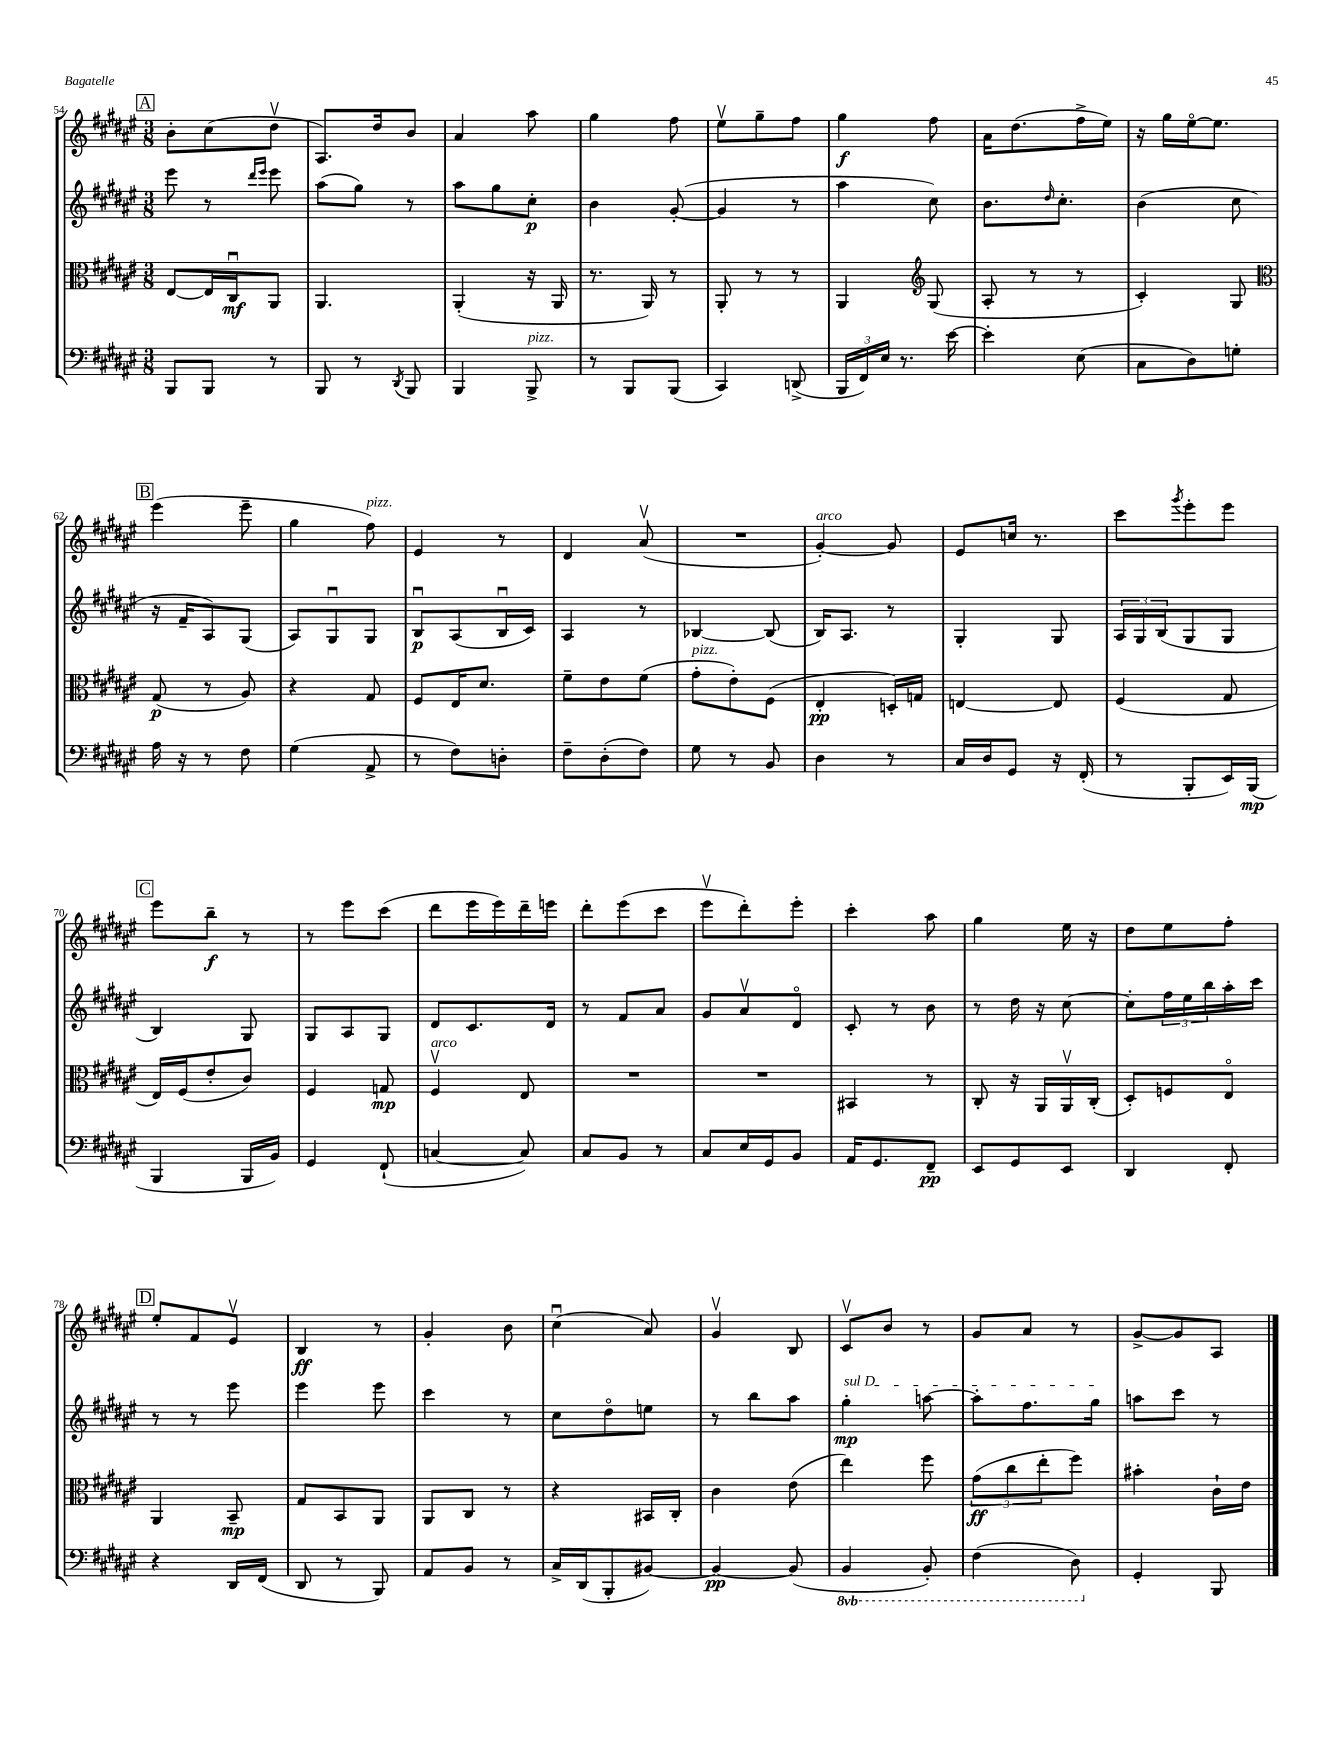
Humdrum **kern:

**kern	**kern	**kern	**kern
*staff4	*staff3	*staff2	*staff1
*clefF4	*clefC3	*clefG2	*clefG2
*k[f#c#g#d#a#e#]	*k[f#c#g#d#a#e#]	*k[f#c#g#d#a#e#]	*k[f#c#g#d#a#e#]
*M3/8	*M3/8	*M3/8	*M3/8
8BBB	[8E#	8eee#	8b'
8BBB	16E#]	8r	(8cc#
.	16C#u	.	.
.	.	16qqddd#	.
.	.	16qqeee#	.
8r	8AA#	8eee#	8dd#v
=	=	=	=
8BBB	4.AA#	(8aa#	8.A#)
8r	.	8gg#)	.
.	.	.	16dd#
8qDD#	.	.	.
8BBB	.	8r	8b
=	=	=	=
4BBB	(4AA#'	8aa#	4a#
.	.	8gg#	.
8BBB^	16r	8cc#'	8aa#
.	16AA#	.	.
=	=	=	=
8r	8.r	4b	4gg#
8BBB	.	.	.
.	16AA#)	.	.
(8BBB	8r	([8g#'	8ff#
=	=	=	=
4CC#)	8AA#'	4g#]	8ee#v
.	8r	.	8gg#~
(8DD^	8r	8r	8ff#
=	=	=	=
24BBB	4AA#	4aa#	4gg#
24FF#)	.	.	.
24E#	.	.	.
8.r	.	.	.
*	*clefG2	*	*
.	(8G#	8cc#)	8ff#
[16e#	.	.	.
=	=	=	=
4e#']	8A#'	8.b	16a#
.	.	.	(8.dd#
.	8r	.	.
.	.	16qqdd#	.
.	.	8.cc#'	.
(8E#	8r	.	16ff#^
.	.	.	16ee#)
=	=	=	=
8C#	4c#')	(4b	16r
.	.	.	16gg#
8D#)	.	.	[16ee#o
.	.	.	8.ee#]
8G'	8G#	8cc#	.
=	=	=	=
*	*clefC3	*	*
16A#	(8G#	16r	(4eee#
16r	.	16f#~	.
8r	8r	8A#)	.
8F#	8A#)	(8G#	8eee#~
=	=	=	=
(4G#	4r	8A#)	4gg#
.	.	8G#u	.
8AA#^	8G#	8G#	8ff#)
=	=	=	=
8r	8F#	8Bu	4e#
8F#)	16E#	(8A#	.
.	8.d#	.	.
8D'	.	16Bu	8r
.	.	16c#)	.
=	=	=	=
8F#~	8f#~	4A#	4d#
(8D#'	8e#	.	.
8F#)	(8f#	8r	(8a#v
=	=	=	=
8G#	8g#'	[4B-	4.r
8r	8e#')	.	.
8BB	(8F#	(8B-]	.
=	=	=	=
4D#	4E#'	16B)	[4g#')
.	.	8.A#	.
8r	16D')	8r	8g#]
.	16G	.	.
=	=	=	=
16C#	[4E	4G#'	8e#
16D#	.	.	.
8GG#	.	.	16cc
.	.	.	8.r
16r	8E]	8G#	.
(16FF#'	.	.	.
=	=	=	=
8r	(4F#	24A#	8ccc#
.	.	24G#	.
.	.	(24B	.
.	.	.	8qggg#
8BBB'	.	8G#	8eee#'
16EE#)	8G#	8G#	8eee#
(16BBB	.	.	.
=	=	=	=
4BBB	16E#)	4B)	8eee#
.	(16F#	.	.
.	8e#'	.	8bb~
16BBB	8c#)	8G#	8r
16BB)	.	.	.
=	=	=	=
4GG#	4F#	8G#	8r
.	.	8A#	8eee#
(8FF#`	8G	8G#	(8ccc#
=	=	=	=
[4C	4F#v	8d#	8ddd#
.	.	8.c#	16eee#
.	.	.	16eee#)
8C])	8E#	.	16ddd#~
.	.	16d#	16eee
=	=	=	=
8C#	4.r	8r	8ddd#'
8BB	.	8f#	(8eee#
8r	.	8a#	8ccc#
=	=	=	=
8C#	4.r	8g#	8eee#v
16E#	.	8a#v	8ddd#')
16GG#	.	.	.
8BB	.	8d#o	8eee#'
=	=	=	=
16AA#	4BB#	8c#'	4ccc#'
8.GG#	.	.	.
.	.	8r	.
8FF#~	8r	8b	8aa#
=	=	=	=
8EE#	8C#'	8r	4gg#
8GG#	16r	16dd#	.
.	16AA#	16r	.
8EE#	16AA#v	[8cc#	16ee#
.	(16C#'	.	16r
=	=	=	=
4DD#	8D#')	8cc#']	8dd#
.	8F	24ff#	8ee#
.	.	24ee#	.
.	.	24bb	.
8FF#'	8E#o	16aa#'	8ff#'
.	.	16ccc#	.
=	=	=	=
4r	4AA#	8r	8ee#'
.	.	8r	8f#
16DD#	8BB~	8eee#	8e#v
(16FF#	.	.	.
=	=	=	=
8DD#	8G#	4eee#	4B
8r	8BB	.	.
8BBB)	8AA#	8eee#	8r
=	=	=	=
8AA#	8AA#	4ccc#	4g#'
8BB	8C#	.	.
8r	8r	8r	8b
=	=	=	=
16C#^	4r	8cc#	(4cc#u
(16DD#	.	.	.
8BBB'	.	8dd#o	.
[8BB#)	16BB#	8ee	8a#)
.	16C#'	.	.
=	=	=	=
4BB#_	4c#	8r	4g#v
.	.	8bb	.
(8BB#]	(8e#	8aa#	8B
=	=	=	=
4BBB	4ee#)	4gg#'	8c#v
.	.	.	8b
8BBB')	8ff#	[8aa	8r
=	=	=	=
(4FF#	(12g#	8aa']	8g#
.	12cc#	.	.
.	.	8.ff#	8a#
.	12ee#'	.	.
8DD#)	8ff#)	.	8r
.	.	16gg#	.
=	=	=	=
4GG#'	4b#'	8aa	[8g#^
.	.	8ccc#	8g#]
8BBB	16c#`	8r	8A#
.	16e#	.	.
==	==	==	==
*-	*-	*-	*-
